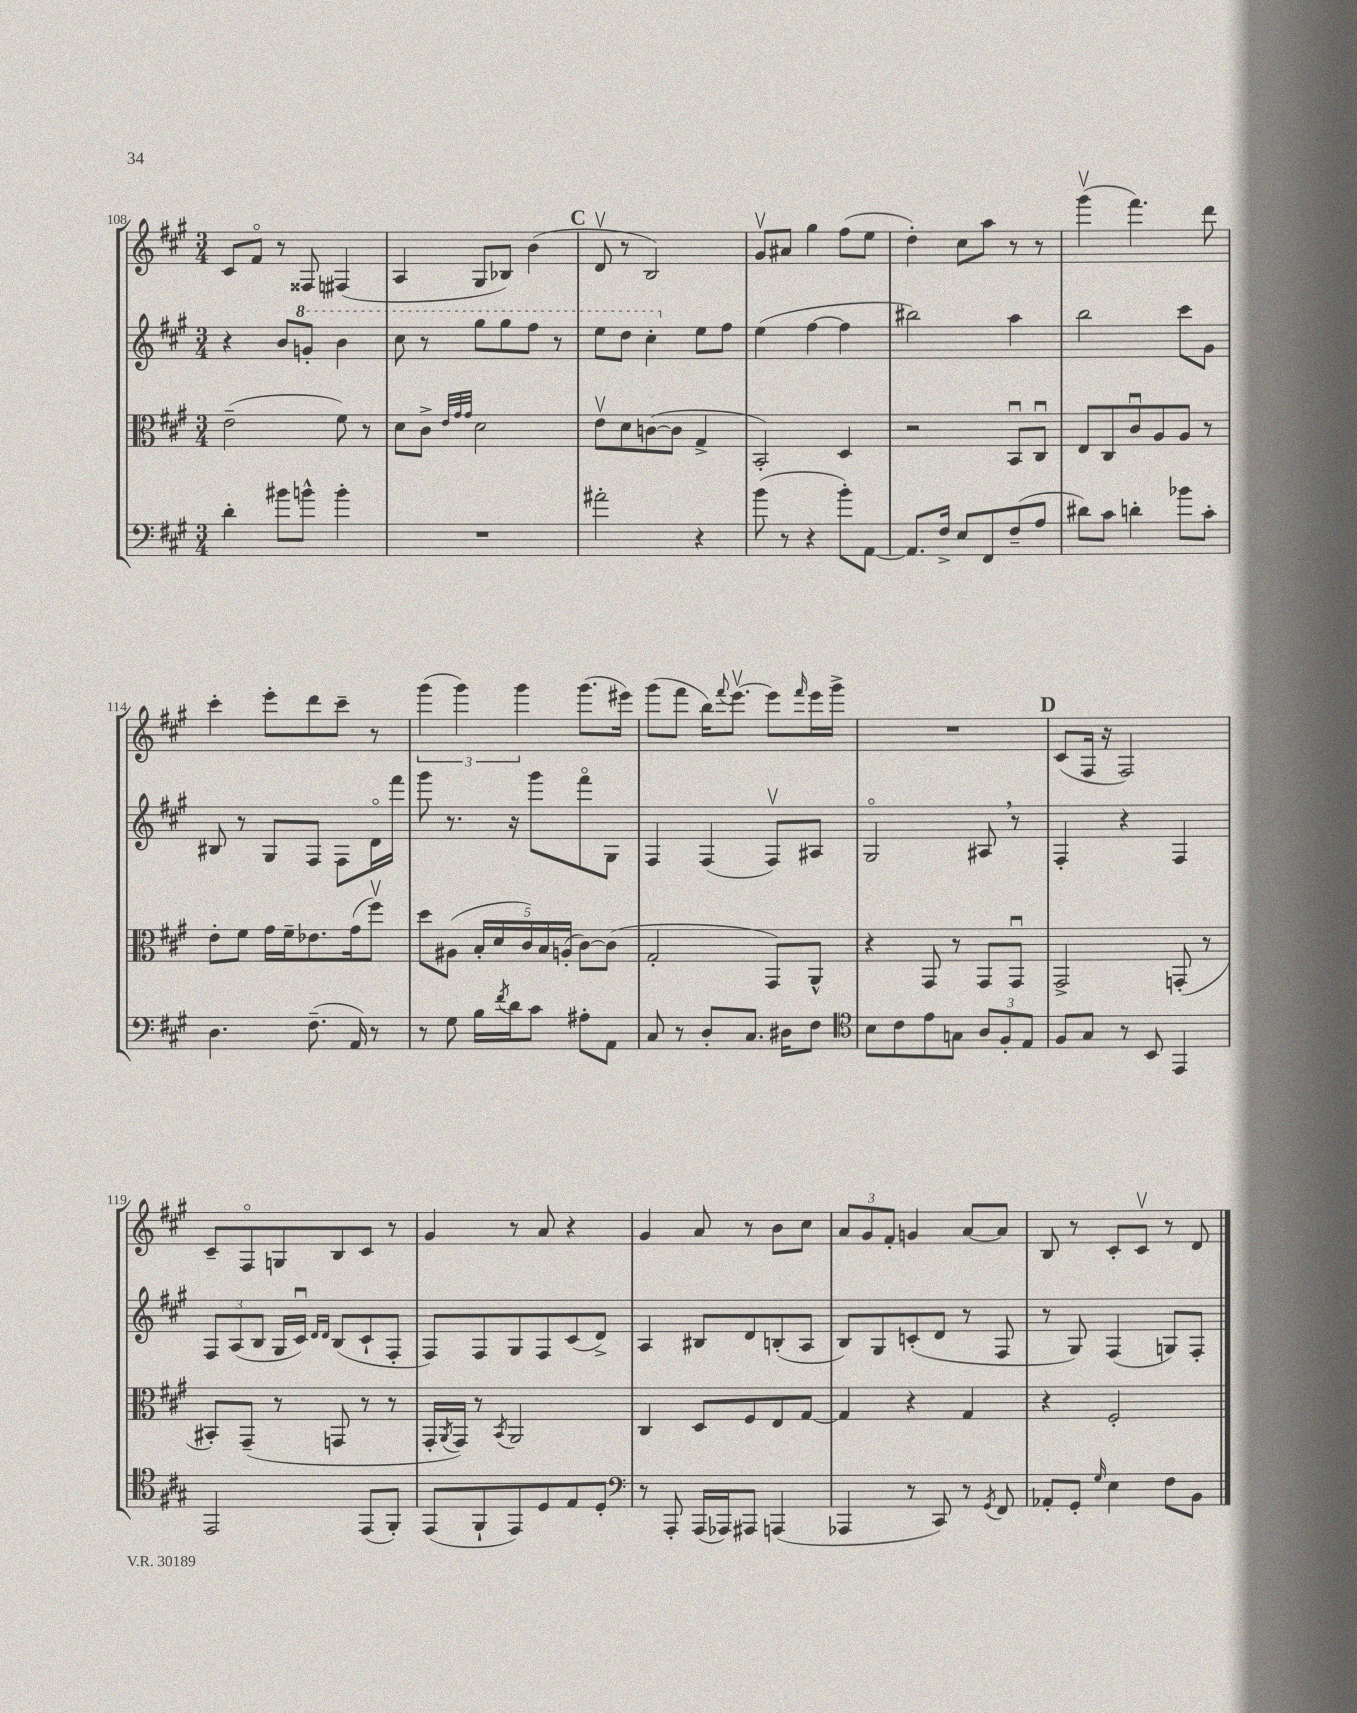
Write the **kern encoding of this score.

**kern	**kern	**kern	**kern
*staff4	*staff3	*staff2	*staff1
*clefF4	*clefC3	*clefG2	*clefG2
*k[f#c#g#]	*k[f#c#g#]	*k[f#c#g#]	*k[f#c#g#]
*M3/4	*M3/4	*M3/4	*M3/4
4d'	(2e~	4r	8c#
.	.	.	8f#o
8b#	.	8b	8r
8b^^	.	8gg'	8F##
4b'	8f#)	4bb	(4F#
.	8r	.	.
=	=	=	=
2.r	8d	8ccc#	4A
.	8c#^	8r	.
.	32qqe	.	.
.	32qqg#	.	.
.	32qqg#	.	.
.	2d	8ggg#	8G#
.	.	8ggg#	8B-)
.	.	8fff#	(4b
.	.	8r	.
=	=	=	=
2a#'	8ev	8eee	8dv
.	8d	8ddd	8r
.	([8c	4ccc#'	2B)
.	8c]	.	.
4r	4G#^	8ee	.
.	.	8ff#	.
=	=	=	=
(8b	2BB')	(4ee	8g#v
8r	.	.	8a#
4r	.	[4ff#	4gg#
8b')	4D	4ff#]	(8ff#
[8AA	.	.	8ee
=	=	=	=
8.AA]	2r	2bb#)	4dd')
16F#^	.	.	.
8E	.	.	8cc#
8FF#	.	.	8aa
(8F#~	8BBu	4aa	8r
8A	8C#u	.	8r
=	=	=	=
8d#)	8E	2bb	(4ggg#v
8c#	8C#	.	.
4d'	8c#u	.	4.fff#)
.	8A	.	.
8b-	8A	8ccc#	.
8c#'	8r	8g#	8ddd
=	=	=	=
4.D	8e'	8B#	4ccc#'
.	8f#	8r	.
.	16g#	8G#	8eee'
.	16f#~	.	.
(8.F#~	8.e-	8F#	8ddd
.	.	8F#	8ccc#~
16AA)	(16g#	.	.
8r	8ff#v)	16do	8r
.	.	16fff#	.
=	=	=	=
8r	8dd	8ggg#	(6ggg#
8G#	(8A#	8.r	.
.	.	.	6ggg#)
16B	20B'	.	.
.	20d	.	.
8qf#	.	.	.
16d	.	16r	.
.	.	.	6ggg#
.	20c#)	.	.
8c#	.	8ggg#	.
.	20B	.	.
.	(20A'	.	.
8A#'	[8c#)	8fff#o	(8.ggg#
8AA	(8c#]	8G#	.
.	.	.	16eee#)
=	=	=	=
8C#	2G#'	4F#	(8ggg#
8r	.	.	8fff#
8D'	.	(4F#	16bb)
.	.	.	8qqfff#
.	.	.	[8.eeev
8.C#	.	.	.
.	8GG#)	8F#v)	8eee]
16D#	.	.	.
.	.	.	16qqfff#
8F#	8AA^^	8A#	16eee
.	.	.	16ggg#^
=	=	=	=
*clefC4	*	*	*
8B	4r	2G#o	2.r
8c#	.	.	.
8e	8GG#	.	.
8G	8r	.	.
12A	8GG#	8A#	.
12F#'	.	.	.
.	8GG#u	8r	.
12E	.	.	.
=	=	=	=
8F#	2GG#^	4F#'	(8c#
8G#	.	.	16F#
.	.	.	16r
8r	.	4r	2F#)
8BB	.	.	.
4EE	(8GG'	4F#	.
.	8r	.	.
=	=	=	=
2EE	8BB#')	12F#	8c#~
.	.	(12A	.
.	(8GG#~	.	8F#o
.	.	12B	.
.	8r	16G#	8G
.	.	16c#u)	.
.	.	16qqd	.
.	.	16qqd	.
.	8GG	(8B	8B
(8EE	8r	8c#`	8c#
8FF#')	8r	8F#'	8r
=	=	=	=
(8EE	16GG#'	8F#)	4g#
.	8qAA	.	.
.	16GG#)	.	.
8FF#`	8r	8F#	.
.	8qBB	.	.
8EE)	2AA	8G#	8r
8D	.	8F#	8a
8E	.	(8c#	4r
8D'	.	8d^)	.
=	=	=	=
*clefF4	*	*	*
8r	4C#	4A	4g#
8AAA'	.	.	.
(16AAA	8D	8B#	8a
16AAA-)	.	.	.
8AAA#	8F#	8d	8r
(4AAA	8E	(8B'	8b
.	[8G#	8A	8cc#
=	=	=	=
4AAA-	4G#]	8B)	12a
.	.	.	12g#
.	.	8G#	.
.	.	.	12f#'
8r	4r	(8c'	4g
8CC#)	.	8d	.
8r	4G#	8r	[8a
8qGG#	.	.	.
8FF#	.	8F#	8a]
=	=	=	=
8AA-'	4r	8r	8B
8GG#'	.	8G#)	8r
16qqG#	.	.	.
4E	2F#'	(4F#	8c#'
.	.	.	8c#v
8F#	.	8G)	8r
8BB	.	8F#'	8d
==	==	==	==
*-	*-	*-	*-
